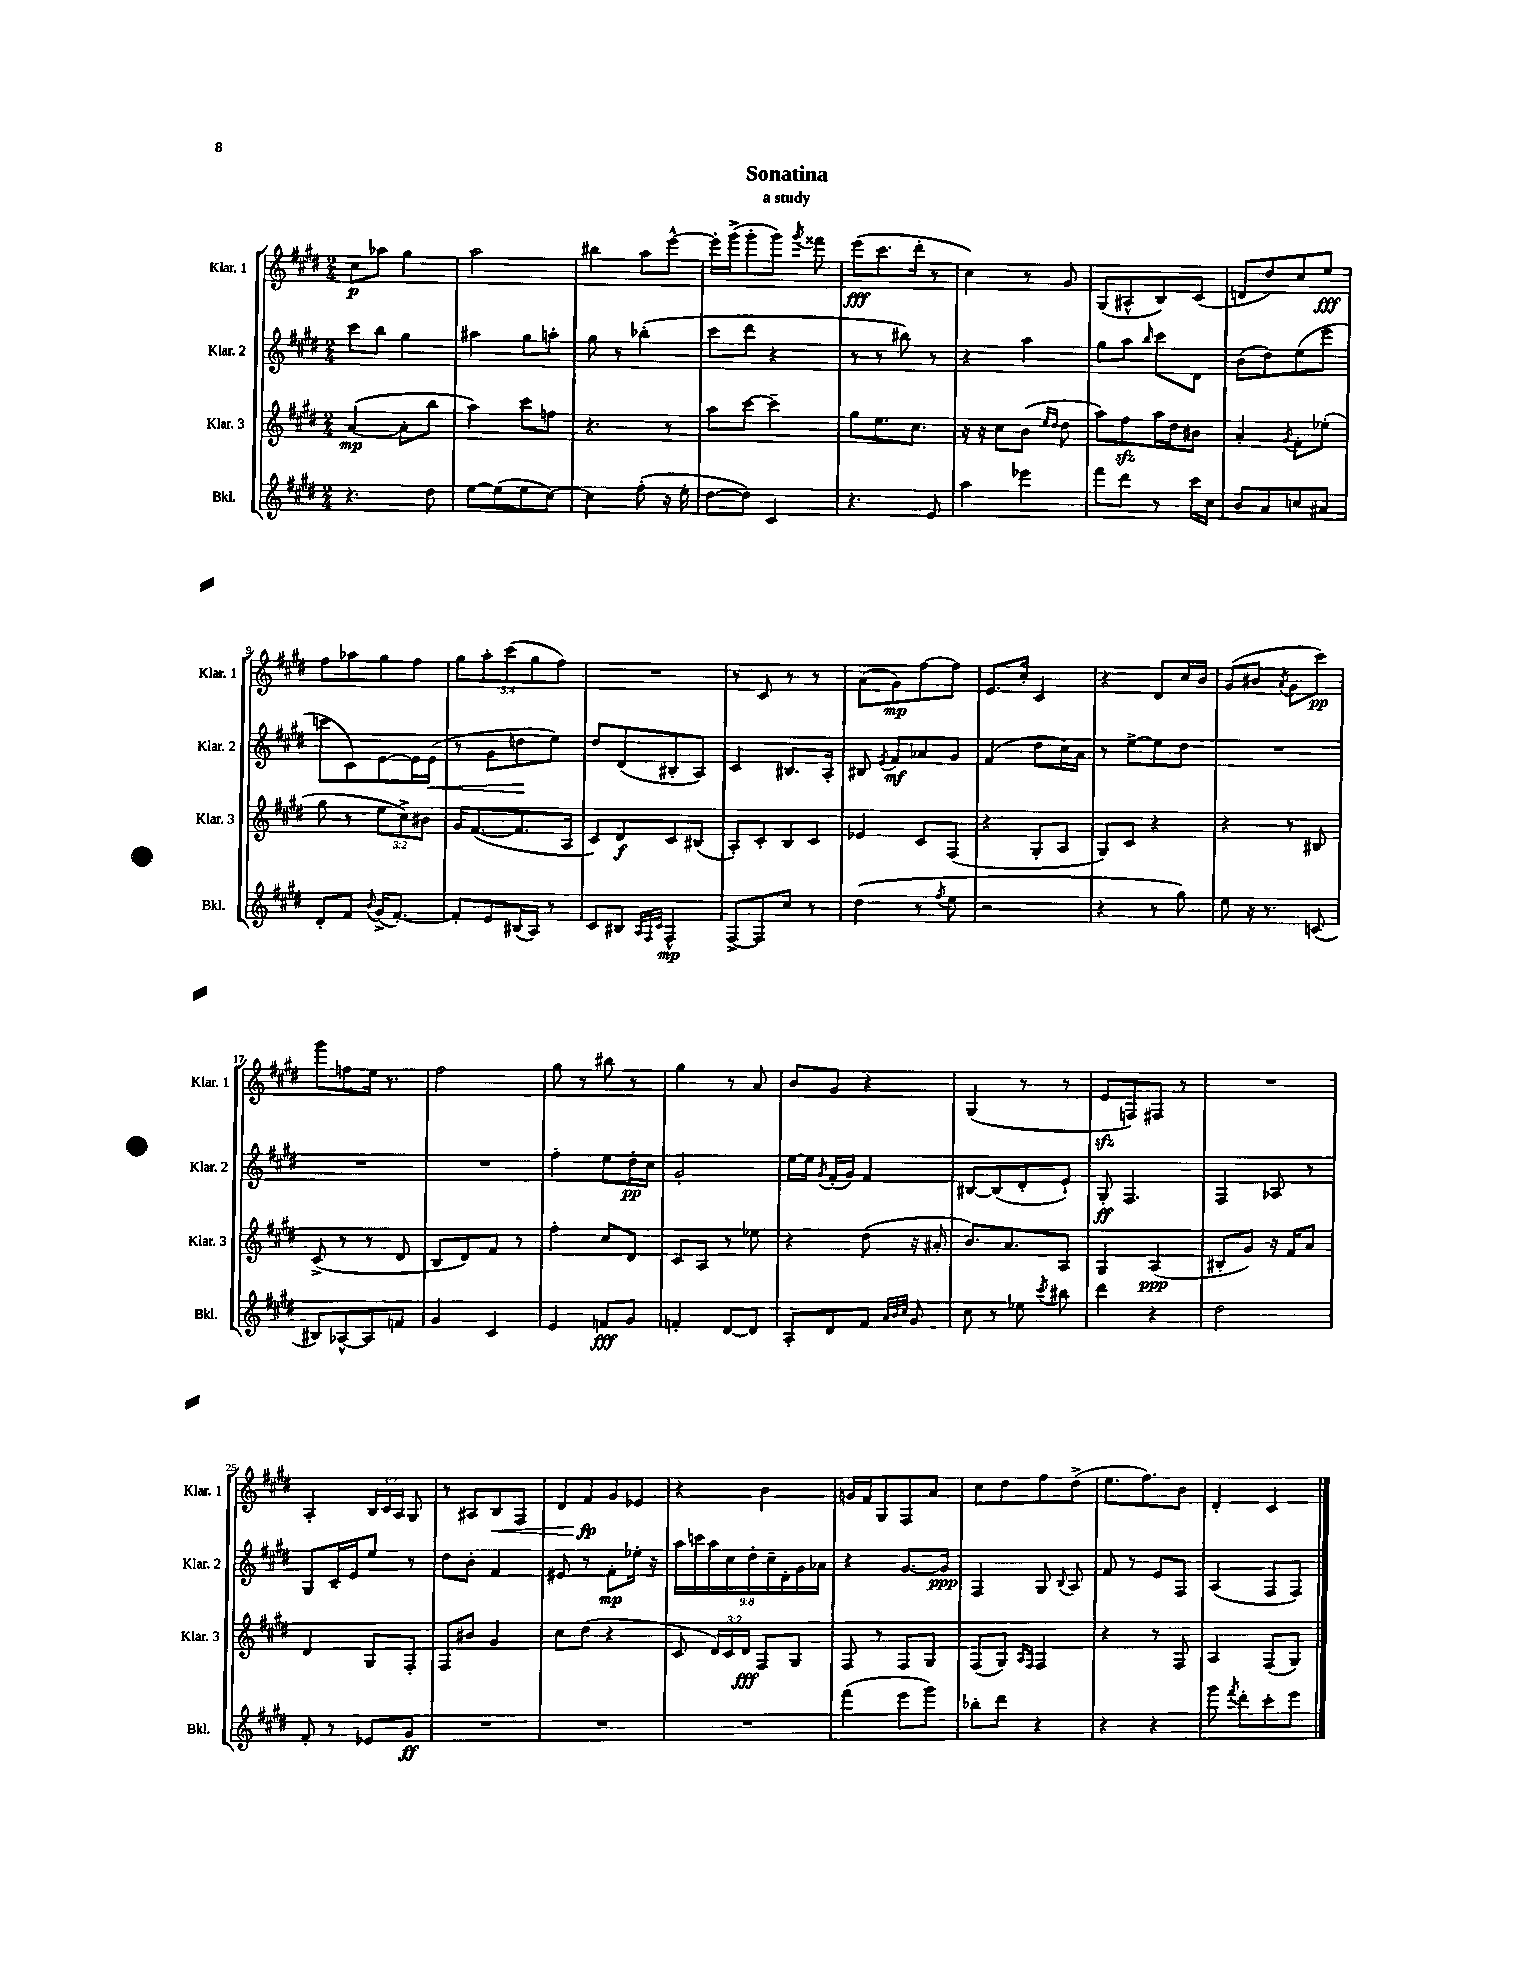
\header { title = "Sonatina" subtitle = "a study" }
<<
\new StaffGroup <<
\new Staff = "s0" \with { instrumentName = "Klar. 1" shortInstrumentName = "Klar. 1" } {
    \clef treble \key e \major \numericTimeSignature \time 2/4 \override Staff.TupletNumber.text = #tuplet-number::calc-fraction-text
    \autoBeamOff cis''8[\p aes''8] gis''4 |
    a''2 |
    bis''4 a''8[ e'''8]~-^ |
    e'''16[-. gis'''16->( gis'''8-. gis'''8]) \acciaccatura { gis'''8 } fisis'''8 |
    e'''8[\fff( cis'''8. dis'''16]-. r8 |
    cis''4) r8 gis'8 |
    gis8[( ais8-^ b8) cis'8]( |
    d'8[ dis''8) cis''8 e''8]\fff |
    fis''8[ aes''8 gis''8 fis''8] |
    \tuplet 5/4 { gis''8[ a''8-. cis'''8( gis''8 fis''8]) } |
    R2 |
    r8 cis'8 r8 r8 |
    a'8[( gis'8\mp) fis''8~ fis''8] |
    e'8.[ cis''16]-. cis'4 |
    r4 dis'8[ cis''16 b'16] |
    gis'8[( bis'8] \acciaccatura { a'8 } gis'8[ cis'''8]\pp) |
    gis'''8[ f''8 e''16] r8. |
    fis''2 |
    gis''8 r8 bis''8 r8 |
    gis''4 r8 a'8 |
    b'8[ gis'8] r4 |
    gis4( r8 r8 |
    e'8[\sfz f8) fis8] r8 |
    R2 |
    a4-. \tuplet 3/2 { b16[ cis'16 a16] } gis8 |
    r8 ais8[ b8\< fis8] |
    dis'8[ fis'8\fp\! gis'8 ees'8] |
    r4 b'4 |
    g'16[ fis'16 gis8 fis8 a'8] |
    cis''8[ dis''8 fis''8 dis''8]->( |
    e''8.[ fis''8.) b'8] |
    dis'4-. cis'4 \bar "|." |
}
\new Staff = "s1" \with { instrumentName = "Klar. 2" shortInstrumentName = "Klar. 2" } {
    \clef treble \key e \major \numericTimeSignature \time 2/4 \override Staff.TupletNumber.text = #tuplet-number::calc-fraction-text
    \autoBeamOff cis'''8[ b''8] gis''4 |
    ais''4 gis''8[ a''8]-. |
    gis''8 r8 bes''4-.( |
    cis'''8[ dis'''8] r4 |
    r8 r8 bis''8) r8 |
    r4 a''4 |
    gis''8[ a''8] \grace { b''16 } cis'''8[ dis'8] |
    b'8[( dis''8) e''8( e'''8] |
    c'''8[ cis'8) e'8~ e'16 e'16]\<( |
    r8 gis'8[ d''8\! e''8]) |
    dis''8[ dis'8( bis8-. a8]) |
    cis'4 bis8.[ a16]-. |
    bis8 \acciaccatura { e'8 } fis'8[\mf aes'8 gis'8] |
    fis'4( dis''8[ cis''16) a'16] |
    r8 e''8[~-> e''8 dis''8] |
    R2 |
    R2 |
    R2 |
    fis''4-. e''8[ dis''16-.\pp cis''16] |
    gis'2-. |
    e''16[~ e''16] \acciaccatura { gis'8 } fis'16[-.( gis'16]) fis'4 |
    bis8[~ bis8( dis'8-. e'8]-!) |
    gis8-.\ff fis4. |
    fis4 aes8 r8 |
    gis8[ cis'16-- e'16 e''8] r8 |
    dis''8[ b'8]-. fis'4 |
    eis'8 r8 fis'8[-.\mp ees''16]-. r16 |
    \tuplet 9/8 { a''16[ c'''16 a''16 cis''16 dis''16-. cis''16-- dis'16-. gis'16 aes'16] } |
    r4 gis'8.[~ gis'16]\ppp |
    fis4 gis8 \appoggiatura { b8 } a8 |
    fis'8 r8 e'8[ fis8] |
    a4( fis8[ fis8]) \bar "|." |
}
\new Staff = "s2" \with { instrumentName = "Klar. 3" shortInstrumentName = "Klar. 3" } {
    \clef treble \key e \major \numericTimeSignature \time 2/4 \override Staff.TupletNumber.text = #tuplet-number::calc-fraction-text
    \autoBeamOff a'4~\mp( a'8[-. b''8] |
    a''4) cis'''8[ f''8] |
    r4. r8 |
    a''8[ cis'''8]~ cis'''4-- |
    gis''8[ e''8. cis''8.] |
    r16 r16 cis''8[ b'8]( \grace { e''16[ dis''16] } dis''8 |
    a''8[) fis''8\sfz a''16 dis''16 bis'8] |
    a'4-. \acciaccatura { gis'8 } fis'8[-. ees''8]-.( |
    gis''8 r8 \tuplet 3/2 { e''8[ cis''8->) bis'8] } |
    gis'16[ fis'8.~( fis'8. a16] |
    cis'8[) dis'8\f cis'8 bis8]( |
    a8[-.) cis'8-. b8 cis'8] |
    ees'4 cis'8[ fis8]( |
    r4 gis8[-. a8] |
    gis8[) cis'8] r4 |
    r4 r8 bis8 |
    cis'8->( r8 r8 dis'8 |
    b8[ dis'8) fis'8] r8 |
    fis''4-. cis''8[ dis'8] |
    cis'8[ a8] r8 ees''8 |
    r4 dis''8( r16 ais'16-. |
    b'8.[) a'8. a8] |
    gis4 a4\ppp( |
    bis8[-. gis'8]) r16 fis'16[ a'8] |
    dis'4 gis8[ fis8]-. |
    fis8[ bis'8] gis'4 |
    cis''8[ dis''8]( r4 |
    cis'8 \tuplet 3/2 { dis'16[) cis'16 dis'16]\fff } fis8[ gis8] |
    fis8 r8 fis8[ gis8] |
    fis8[( gis8]) \grace { a16[ fis16] } fis4 |
    r4 r8 fis8 |
    a4 fis8[( gis8]) \bar "|." |
}
\new Staff = "s3" \with { instrumentName = "Bkl." shortInstrumentName = "Bkl." } {
    \clef treble \key e \major \numericTimeSignature \time 2/4
    \autoBeamOff r4. dis''8 |
    e''8[~ e''8( e''8 cis''8]~) |
    cis''4 fis''8-.( r16 e''16-. |
    dis''8[~ dis''8]) cis'4 |
    r4. e'8 |
    a''4 ees'''4 |
    fis'''8[ dis'''8] r8 cis'''16[ cis''16] |
    b'8[ a'8 c''8 ais'8] |
    dis'8[-. fis'8] \appoggiatura { b'8 } gis'16[->( fis'8.]~-.) |
    fis'8[-. e'8 bis16( a16]) r8 |
    cis'8[ bis8] \grace { a32[ fis32 cis'32] } fis4-^\mp |
    fis8[~-> fis8 cis''8] r8 |
    dis''4( r8 \acciaccatura { fis''8 } e''8 |
    r2 |
    r4 r8 gis''8) |
    e''8 r16 r8. c'8( |
    bis8[) aes8~-^ aes8 f'8] |
    gis'4 cis'4 |
    e'4 f'8[\fff gis'8] |
    f'4-. dis'8[~ dis'8] |
    a8[-. dis'8 fis'8] \grace { a'32[ b'32 cis''32] } gis'8 |
    cis''8 r8 ees''8 \acciaccatura { cis'''8 } bis''8 |
    dis'''4 r4 |
    dis''2 |
    fis'8-. r8 ees'8[ gis'8]\ff |
    R2 |
    R2 |
    R2 |
    fis'''4( e'''8[ gis'''8]) |
    bes''8[-. dis'''8] r4 |
    r4 r4 |
    gis'''8 \acciaccatura { fis'''8 } dis'''8[-. cis'''8-. e'''8] \bar "|." |
}
>>
>>
